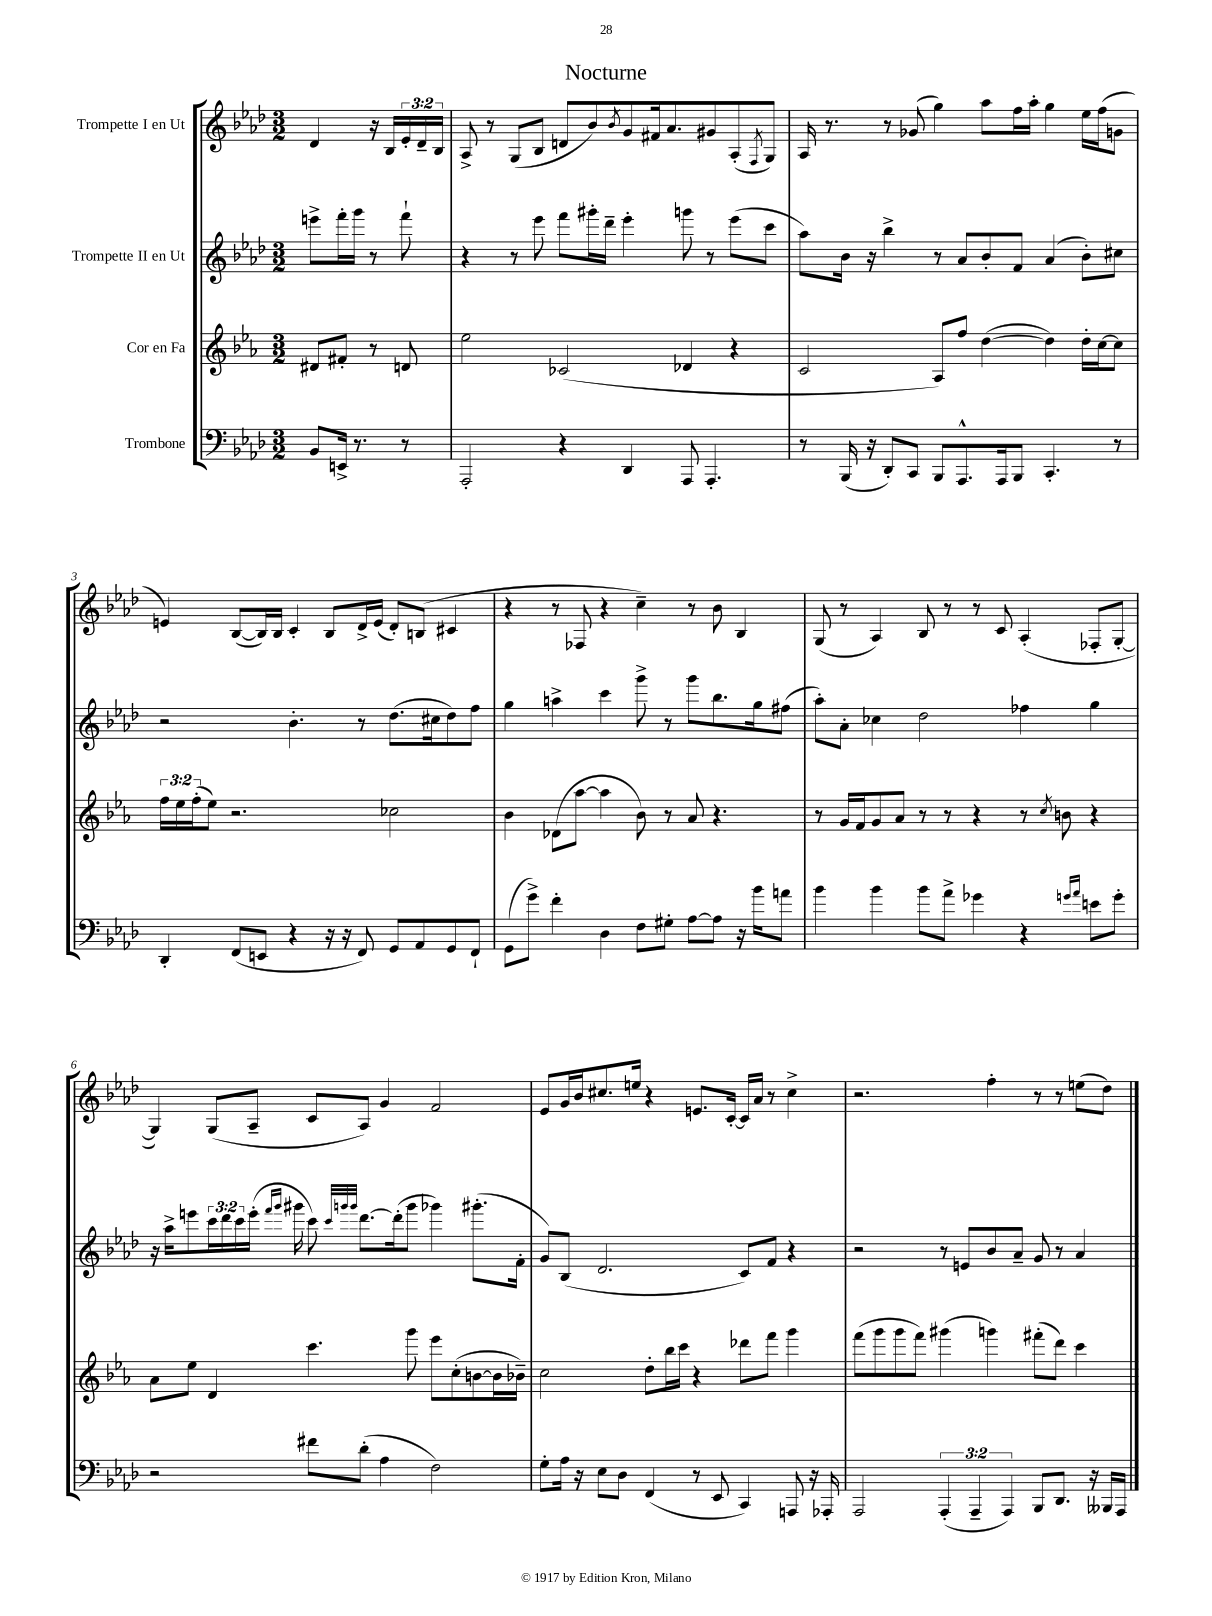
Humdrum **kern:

**kern	**kern	**kern	**kern
*part4	*part3	*part2	*part1
*staff4	*staff3	*staff2	*staff1
*I"Trombone	*I"Cor en Fa	*I"Trompette II en Ut	*I"Trompette I en Ut
*clefF4	*clefG2	*clefG2	*clefG2
*k[b-e-a-d-]	*k[b-e-a-]	*k[b-e-a-d-]	*k[b-e-a-d-]
*M3/2	*M3/2	*M3/2	*M3/2
=	=	=	=
8BB-/L	8d#X/L	8eeen^\L	4d-/
16EEn^/Jk	8f#X'/J	16fff'\L	.
8.r	.	16ggg\JJ	.
.	8r	8r	16r
.	.	.	16B-/LL
8r	8dn/	8fff`\	24e-'/
.	.	.	24d-~/
.	.	.	24B-/JJ
=1	=1	=1	=1
2AAA-'/	2ee-\	4r	8A-^/
.	.	.	8r
.	.	8r	(8G/L
.	.	8eee-\	8B-/J
4r	(2c-X/	8fff\L	8dn/L
.	.	16ggg#X'\L	8b-/)
.	.	16ddd-~\JJ	.
.	.	.	8qb-/
4DD-/	.	4eee-'\	8g/
.	.	.	16f#X/k
.	.	.	8.a-/
8AAA-/	4d-X/	8gggn\	.
4.AAA-'/	.	8r	8g#X/
.	4r	(8eee-\L	(8A-'/
.	.	.	8qF/
.	.	8ccc\J	8G/J)
=2	=2	=2	=2
8r	2c/	8aa-\L)	16A-/
.	.	.	8.r
(16BBB-/	.	16b-\Jk	.
16r	.	16r	.
8DD-'/L)	.	4bb-^\	8r
8CC/J	.	.	(8g-X/
8BBB-/L	8A-/L)	8r	4gg\)
8.AAA-^^/	8ff/J	8a-/L	.
.	([4dd\	8b-'/	8aa-\L
16AAA-/k	.	.	.
8BBB-/J	.	8f/J	16ff\L
.	.	.	16aa-'\JJ
4.CC'/	4dd\])	(4a-/	4gg\
.	16dd'\LL	8b-'\L)	16ee-\LL
.	[16cc\J	.	(16ff\J
8r	8cc\J]	8cc#X\J	8gn\J
!!LO:LB:g=z
=3	=3	=3	=3
4DD-'/	24ff\LL	2r	4en/)
.	24ee-\	.	.
.	(24ff'\J	.	.
.	8ee-\J)	.	.
(8FF/L	2.r	.	([8B-/L
8EEn/J	.	.	16B-/L])
.	.	.	16B-/JJ
4r	.	4.b-'\	4c'/
16r	.	.	8B-/L
16r	.	.	.
8FF/)	.	8r	16d-^/L
.	.	.	(16e/JJ
8GG/L	2cc-X\	(8.dd-\L	8d-'/L)
8AA-/	.	.	(8Bn/J
.	.	16cc#X\k	.
8GG/	.	8dd-\)	4c#X/
8FF`/J	.	8ff\J	.
=4	=4	=4	=4
(8GG\L	4b-\	4gg\	4r
8g^\J)	.	.	.
4f'\	(8d-X\L	4aan^\	8r
.	[8aa-\J	.	8F-X/
4D-\	4aa-\]	4ccc\	4r
8F\L	8b-\)	8ggg^\	4cc~\)
8G#X'\J	8r	8r	.
[8A-\L	8a-/	8ggg\L	8r
8A-\J]	4.r	8.bb-\	8b-\
16r	.	.	4B-/
16b-\KL	.	16gg\k	.
8an\J	.	(8ff#X\J	.
=5	=5	=5	=5
4b-\	8r	8aa-'\L)	(8G/
.	16g/LL	8a-'\J	8r
.	16f/J	.	.
4b-\	8g/	4cc-X\	4A-/)
.	8a-/J	.	.
8b-\L	8r	2dd-\	8B-/
8a-^\J	8r	.	8r
4g-X\	4r	.	8r
.	.	.	8c/
4r	8r	4ff-X\	(4A-'/
.	8qcc/	.	.
.	8bn\	.	.
16qqgn/LL	.	.	.
16qqa-/JJ	.	.	.
8en\L	4r	4gg\	8F-X'/L
8g'\J	.	.	[8G'/J
!!LO:LB:g=z
=6	=6	=6	=6
2r	8a-\L	16r	4G/])
.	.	16aa-^\KL	.
.	8ee-\J	8eeen\	.
.	4d/	24ccc\L	(8G/L
.	.	24ddd-\	.
.	.	24ccc\	.
.	.	(16eee'\JJ	8A-~/J
.	.	16qqfff/LL	.
.	.	16qqggg/JJ	.
.	.	16ggg#X\	.
8f#X\L	4.ccc\	8ccc\)	8c/L
.	.	32qqccc/LLL	.
.	.	32qqgggn/	.
.	.	32qqggg/JJJ	.
(8d-'\J	.	[8.ddd-\L	8A-/J)
4A-\	.	.	4g/
.	.	(16ddd-'\k]	.
.	8ggg\	8ggg\J	.
2F\)	8eee-\L	4ggg-X\)	2f/
.	(8cc'\	.	.
.	[8bn\	(8.ggg#X'\L	.
.	16b\L]	.	.
.	16b-X~\JJ)	16f'\Jk	.
=7	=7	=7	=7
8G'\L	2cc\	8g/L)	8e-/L
16A-\Jk	.	(8B-/J	16g/L
16r	.	.	16b-/J
8E-\L	.	2.d-/	8.cc#X/
8D-\J	.	.	.
.	.	.	16een/Jk
(4FF/	8dd'\L	.	4r
.	16bb-\L	.	.
.	16ccc\JJ	.	.
8r	4r	.	8.en/L
8EE-/	.	.	.
.	.	.	[16c'/Jk
4CC/)	8ddd-X\L	8c/L)	16c/LL]
.	.	.	16a-/JJ
.	8fff\J	8f/J	8r
8AAAn/	4ggg\	4r	4cc#^\
16r	.	.	.
16AAA-X'/	.	.	.
=8	=8	=8	=8
2AAA-/	(8fff\L	2r	2.r
.	8ggg\	.	.
.	8ggg\	.	.
.	8fff\J)	.	.
(6AAA-'/	(4ggg#X\	8r	.
.	.	8en/L	.
6AAA-~/	.	.	.
.	4gggn\)	8b-/	4ff'\
6AAA-/)	.	.	.
.	.	8a-~/J	.
8BBB-/L	(8fff#X'\L	8g/	8r
8.DD-/J	8ddd\J)	8r	8r
.	4ccc\	4a-/	(8een\L
16r	.	.	.
16BBB--X/LL	.	.	8dd-\J)
16AAA-/JJ	.	.	.
==	==	==	==
*-	*-	*-	*-
